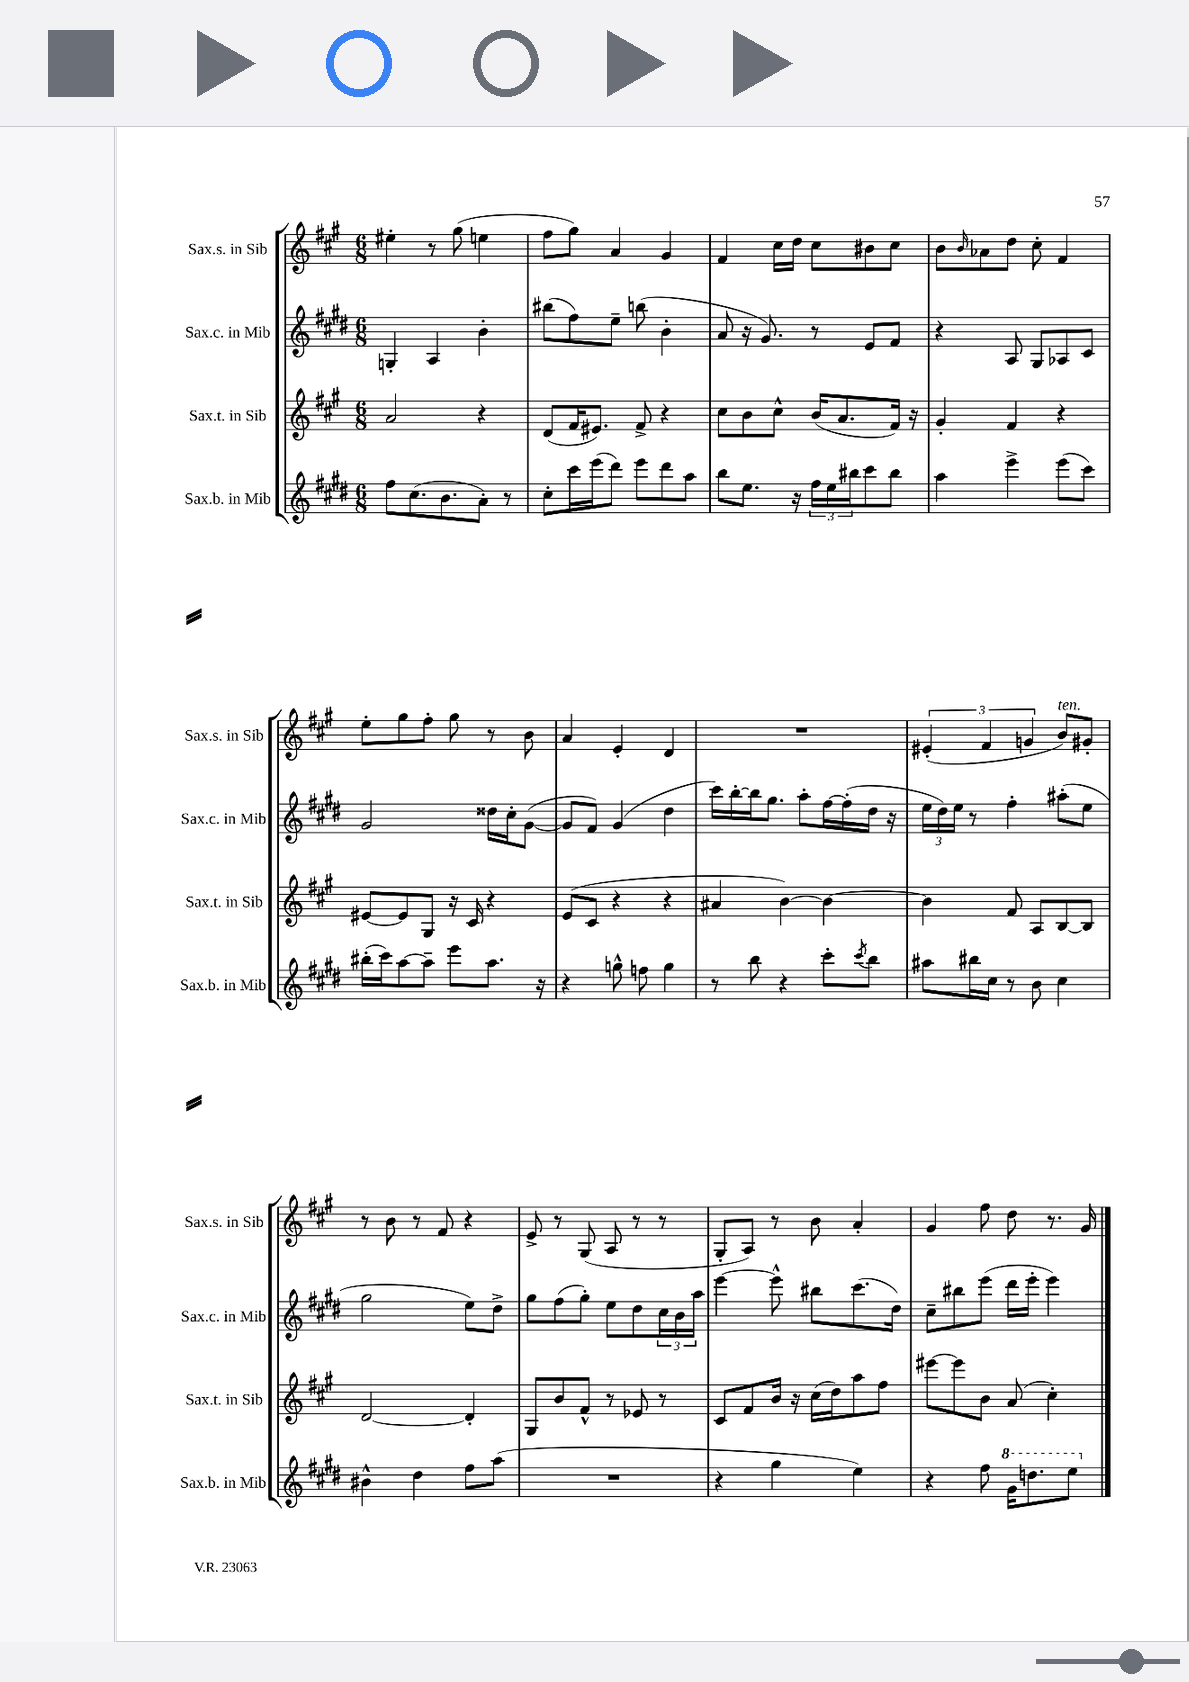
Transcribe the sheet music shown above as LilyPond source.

<<
\new StaffGroup <<
\new Staff = "s0" \with { instrumentName = "Sax.s. in Sib" shortInstrumentName = "Sax.s. in Sib" } {
    \clef treble \key a \major \numericTimeSignature \time 6/8
    eis''4-. r8 gis''8( e''4 |
    fis''8 gis''8) a'4 gis'4 |
    fis'4 cis''16 d''16 cis''8 bis'8 cis''8 |
    b'8 \grace { b'16 } aes'8 d''8 cis''8-. fis'4 |
    e''8-. gis''8 fis''8-. gis''8 r8 b'8 |
    a'4 e'4-. d'4 |
    R2. |
    \tuplet 3/2 { eis'4-.( fis'4 g'4 } b'8^\markup { \italic "ten." }) gis'8-. |
    r8 b'8 r8 fis'8 r4 |
    e'8-> r8 gis8( a8 r8 r8 |
    gis8-. a8) r8 b'8 a'4-. |
    gis'4 fis''8 d''8 r8. gis'16 \bar "|." |
}
\new Staff = "s1" \with { instrumentName = "Sax.c. in Mib" shortInstrumentName = "Sax.c. in Mib" } {
    \clef treble \key e \major \numericTimeSignature \time 6/8
    g4-. a4 b'4-. |
    bis''8( fis''8) e''8-- b''8( b'4-. |
    a'8 r16 gis'8.) r8 e'8 fis'8 |
    r4 a8 gis8 aes8 cis'8 |
    gis'2 disis''16 cis''16-. gis'8~( |
    gis'8 fis'8) gis'4( dis''4 |
    cis'''16) b''16~-. b''16 gis''8. a''8-. fis''16~ fis''16-.( dis''16 r16 |
    \tuplet 3/2 { e''16 dis''16) e''16 } r8 fis''4-. ais''8-.( e''8 |
    gis''2 e''8) dis''8-> |
    gis''8 fis''8( gis''8-.) e''8 dis''8 \tuplet 3/2 { cis''16 b'16 a''16 } |
    e'''4~ e'''8-^ bis''8 cis'''8.( dis''16) |
    cis''8-- bis''8 e'''8( dis'''16 e'''16-. e'''4) \bar "|." |
}
\new Staff = "s2" \with { instrumentName = "Sax.t. in Sib" shortInstrumentName = "Sax.t. in Sib" } {
    \clef treble \key a \major \numericTimeSignature \time 6/8
    a'2 r4 |
    d'8( fis'16 eis'8.) fis'8-> r4 |
    cis''8 b'8 cis''8-^ b'16( a'8. fis'16) r16 |
    gis'4-. fis'4 r4 |
    eis'8~ eis'8 gis8 r16 cis'16 r4 |
    e'8( cis'8 r4 r4 |
    ais'4 b'4~) b'4~ |
    b'4 fis'8 a8 b8~ b8 |
    d'2~ d'4-. |
    gis8 b'8 fis'8-^ r8 ees'8 r8 |
    cis'8 fis'8 b'16 r16 cis''16( d''16) a''8 fis''8 |
    eis'''8~ eis'''8 b'8 a'8( cis''4-.) \bar "|." |
}
\new Staff = "s3" \with { instrumentName = "Sax.b. in Mib" shortInstrumentName = "Sax.b. in Mib" } {
    \clef treble \key e \major \numericTimeSignature \time 6/8
    fis''8 cis''8.( b'8. a'8-.) r8 |
    cis''8-. cis'''16 e'''16( dis'''8) e'''8 dis'''8 a''8 |
    b''8 e''8. r16 \tuplet 3/2 { fis''16 e''16 bis''16 } cis'''8 bis''8 |
    a''4 e'''4-> e'''8( cis'''8) |
    bis''16-.( cis'''16) a''8~ a''8-- e'''8 a''8. r16 |
    r4 g''8-^ f''8 g''4 |
    r8 b''8 r4 cis'''8-. \acciaccatura { cis'''8 } b''8 |
    ais''8 bis''16 cis''16 r8 b'8 cis''4 |
    bis'4-^ dis''4 fis''8 a''8( |
    R2. |
    r4 gis''4 e''4) |
    r4 fis''8 \ottava #1 gis''16 d'''8. e'''8 \ottava #0 \bar "|." |
}
>>
>>
\layout { \context { \Score \remove "Bar_number_engraver" } }
